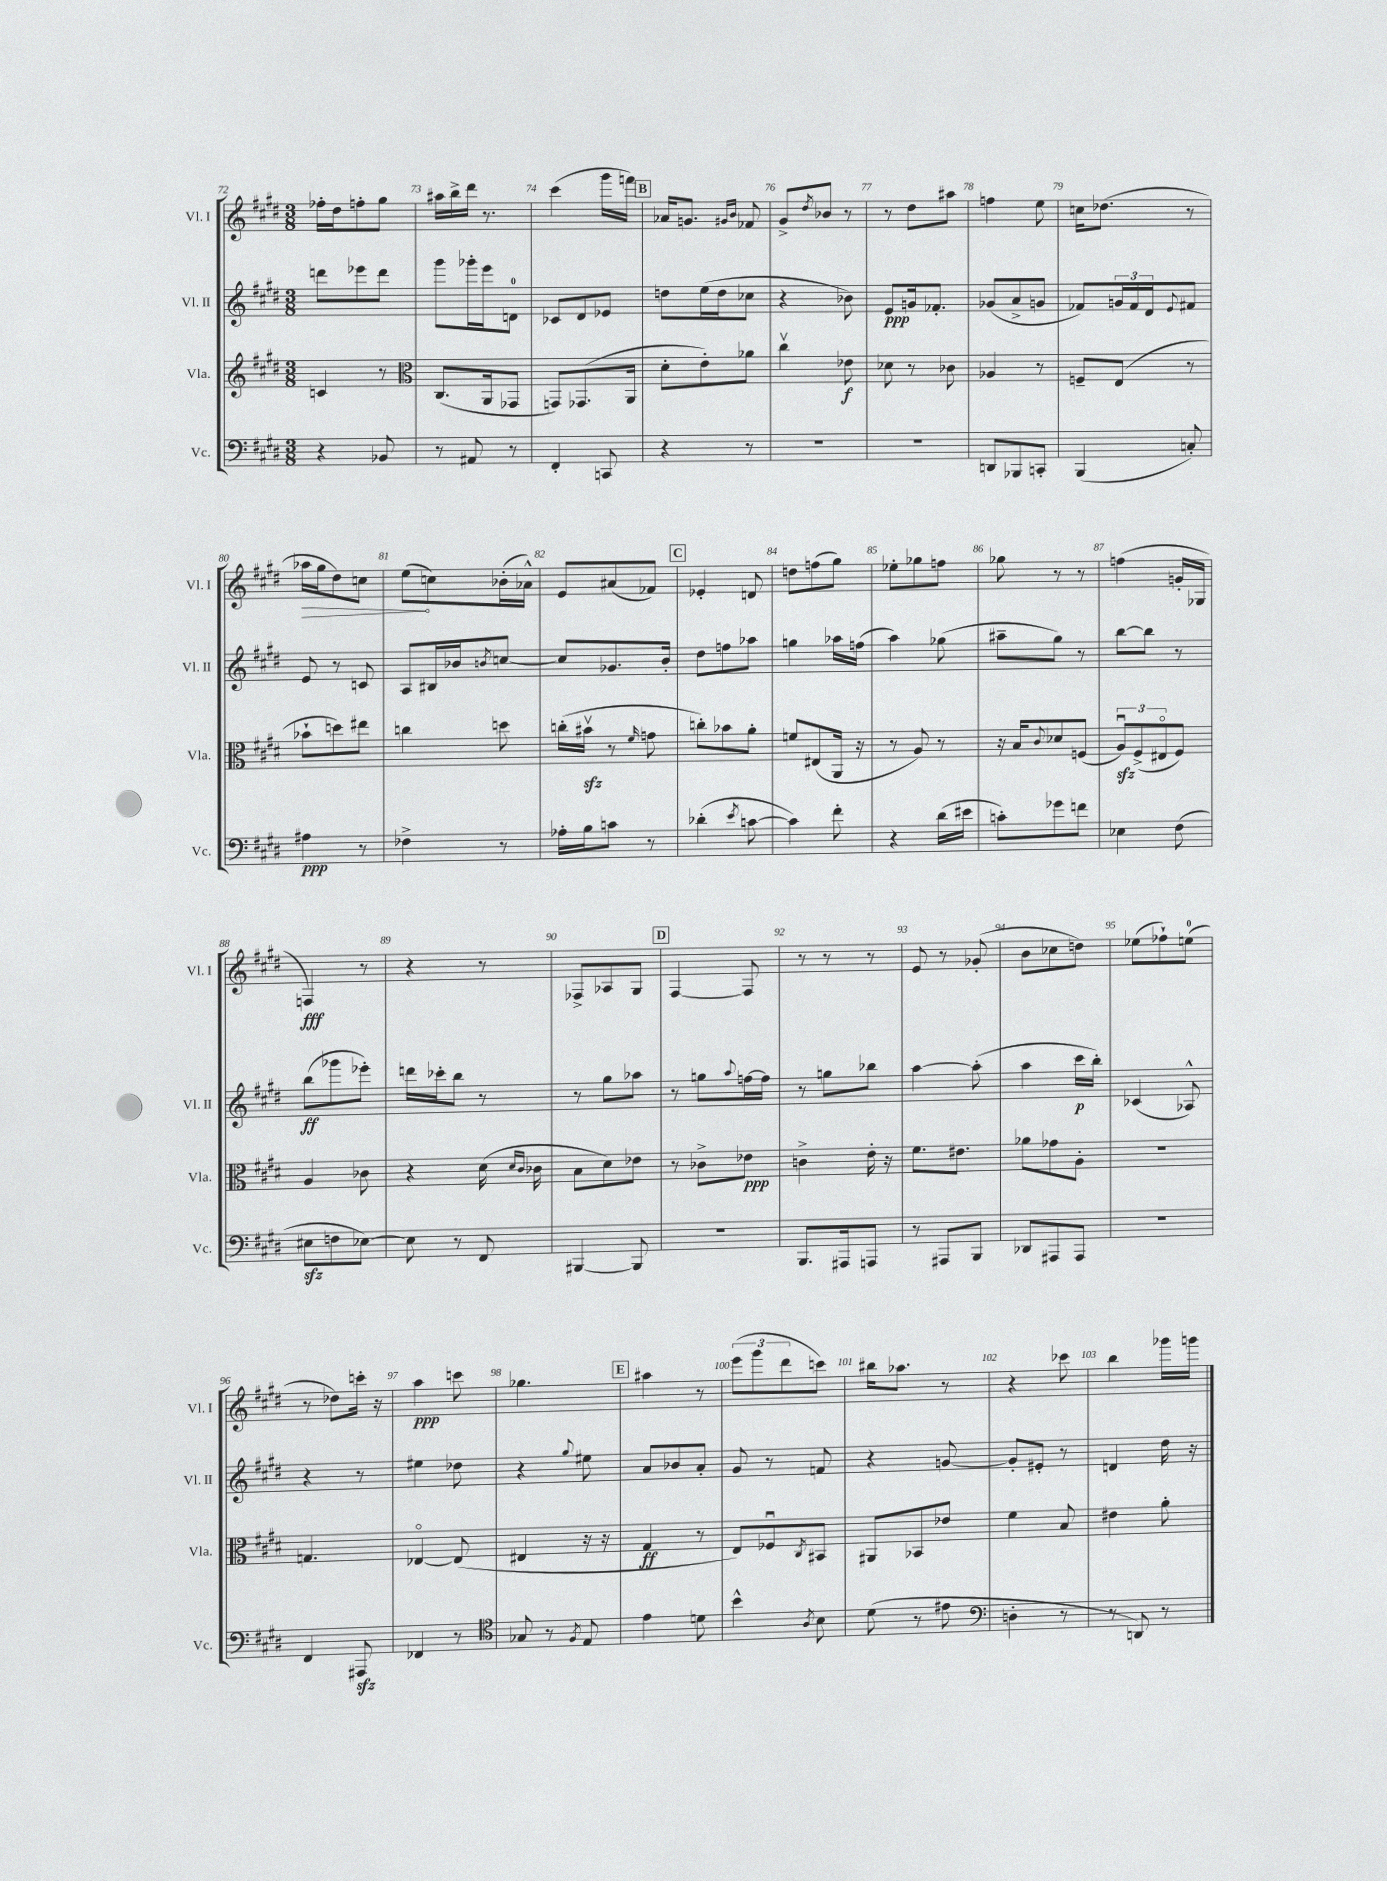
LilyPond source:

<<
\new StaffGroup <<
\new Staff = "s0" \with { instrumentName = "Vl. I" shortInstrumentName = "Vl. I" } {
    \clef treble \key e \major \numericTimeSignature \time 3/8
    fes''16-. dis''16 f''8-. gis''8 |
    ais''16 b''16-> dis'''16 r8. |
    cis'''4( gis'''16 f'''16) |
    \mark \markup { \box "B" } aes'16 g'8. \grace { gis'16 b'16 } fes'8 |
    gis'8-> \acciaccatura { dis''8 } bes'8 r8 |
    r8 dis''8 ais''8 |
    f''4 e''8 |
    c''16 des''8.( r8 |
    \once \override Hairpin.circled-tip = ##t aes''16\> gis''16 dis''8) c''8 |
    e''8\!( c''8) bes'16-.( aes'16-^) |
    e'8 ais'8( fes'8) |
    \mark \markup { \box "C" } ees'4-. d'8 |
    d''8 f''8( gis''8) |
    ees''8-. ges''8 f''8 |
    ges''8 r8 r8 |
    f''4( g'16-. ges16 |
    f4\fff) r8 |
    r4 r8 |
    fes8-> aes8 gis8 |
    \mark \markup { \box "D" } fis4~ fis8 |
    r8 r8 r8 |
    e'8 r8 ges'8-.( |
    b'8 ces''8 d''8) |
    ees''8( fes''8-!) e''8-0( |
    r8 des''8) c'''16-. r16 |
    a''4\ppp c'''8 |
    ges''4. |
    \mark \markup { \box "E" } ais''4 r8 |
    \tuplet 3/2 { e'''8( gis'''8 dis'''8 } c'''8) |
    bis''16 aes''8. r8 |
    r4 ces'''8 |
    b''4 ges'''16 g'''16 \bar "|." |
}
\new Staff = "s1" \with { instrumentName = "Vl. II" shortInstrumentName = "Vl. II" } {
    \clef treble \key e \major \numericTimeSignature \time 3/8
    d'''8 ees'''8 d'''8 |
    gis'''8 ges'''16-. e'''16 d'8-0 |
    ces'8 dis'8 ees'8 |
    \mark \markup { \box "B" } d''8 e''16( d''16 ces''8 |
    r4 bes'8) |
    e'8\ppp g'16 fes'8.-. |
    ges'8( a'8-> g'8 |
    fes'8) \tuplet 3/2 { g'16 fes'16 dis'16 } \appoggiatura { e'8 } fis'8 |
    e'8 r8 c'8 |
    a8 bis16 bes'16 \acciaccatura { b'8 } c''8~ |
    c''8 ges'8. b'16-. |
    \mark \markup { \box "C" } dis''8 f''8 aes''8 |
    g''4 aes''16 f''16( |
    a''4) ges''8( |
    ais''8-- gis''8) r8 |
    b''8~ b''8 r8 |
    b''8\ff( ges'''8 ees'''8-.) |
    d'''16 ces'''16-. b''8 r8 |
    r8 gis''8 aes''8 |
    \mark \markup { \box "D" } r8 g''8 \appoggiatura { a''8 } f''16~ f''16 |
    r8 g''8 bes''8 |
    a''4~ a''8-.( |
    a''4 cis'''16\p b''16-.) |
    ces'4( aes8-^) |
    r4 r8 |
    eis''4 des''8 |
    r4 \appoggiatura { gis''8 } eis''8 |
    \mark \markup { \box "E" } a'8 bes'8 a'8-. |
    gis'8 r8 f'8 |
    r4 g'8~ |
    g'8-. eis'8-. r8 |
    d'4 dis''16 r16 \bar "|." |
}
\new Staff = "s2" \with { instrumentName = "Vla." shortInstrumentName = "Vla." } {
    \clef treble \key e \major \numericTimeSignature \time 3/8
    c'4 r8 |
    \clef alto cis8.( a,16 ges,8 |
    g,8) ges,8.( a,16 |
    \mark \markup { \box "B" } dis'8-. e'8-.) aes'8 |
    cis''4\upbow ees'8\f |
    des'8 r8 ces'8 |
    aes4 r8 |
    f8-- e8( r8 |
    bes'8-! d''8) eis''8 |
    c''4 d''8 |
    c''16-.( bis'16\upbow\sfz r8 \grace { fis'16 } g'8 |
    \mark \markup { \box "C" } c''8-.) bes'8 a'8-. |
    f'8 eis8( a,16 r16 |
    r8 a8) r8 |
    r16 b16 \appoggiatura { cis'8 } des'8 f8( |
    \tuplet 3/2 { a8\downbow\sfz) fis8->( eis8\flageolet } fis8) |
    a4 ces'8 |
    r4 dis'16( \grace { dis'16 cis'16 } ces'16 |
    b8 dis'8) ees'8 |
    \mark \markup { \box "D" } r8 ces'8-> ees'8\ppp |
    c'4-> e'16-. r16 |
    fis'8. eis'8. |
    aes'8 ges'8 a8-. |
    R4. |
    g4. |
    ees4~\flageolet ees8( |
    eis4 r16 r16 |
    \mark \markup { \box "E" } gis4\ff r8 |
    e8) fes8\downbow \acciaccatura { cis8 } bis,8 |
    ais,8 bes,8 ees'8 |
    fis'4 b8 |
    eis'4 a'8-. \bar "|." |
}
\new Staff = "s3" \with { instrumentName = "Vc." shortInstrumentName = "Vc." } {
    \clef bass \key e \major \numericTimeSignature \time 3/8
    r4 bes,8 |
    r8 ais,8 r8 |
    fis,4-. c,8 |
    \mark \markup { \box "B" } r4 r8 |
    R4. |
    R4. |
    d,8 bes,,8 c,8-. |
    b,,4( c8-.) |
    ais4\ppp r8 |
    fes4-> r8 |
    aes16-. b16 c'8 r8 |
    \mark \markup { \box "C" } des'4-.( \acciaccatura { e'8 } c'8~ |
    c'4) fis'8-. |
    r4 dis'16( eis'16 |
    c'8-.) ges'8 f'8 |
    ees4 fis8( |
    eis8\sfz f8 ees8~) |
    ees8 r8 fis,8 |
    bis,,4~ bis,,8 |
    \mark \markup { \box "D" } R4. |
    b,,8. ais,,16 a,,8 |
    r8 ais,,8 b,,8 |
    des,8 ais,,8 ais,,8 |
    r4. |
    fis,4 ais,,8\sfz |
    fes,4 r8 |
    \clef tenor ges8 r8 \acciaccatura { fis8 } e8 |
    \mark \markup { \box "E" } e'4 d'8 |
    b'4-^ \acciaccatura { a8 } b8 |
    dis'8( r8 eis'8 |
    \clef bass d4-. r8 |
    r8 d,8) r8 \bar "|." |
}
>>
>>
\layout { \context { \Score currentBarNumber = #72 \override BarNumber.break-visibility = ##(#f #t #t) barNumberVisibility = #all-bar-numbers-visible } }
